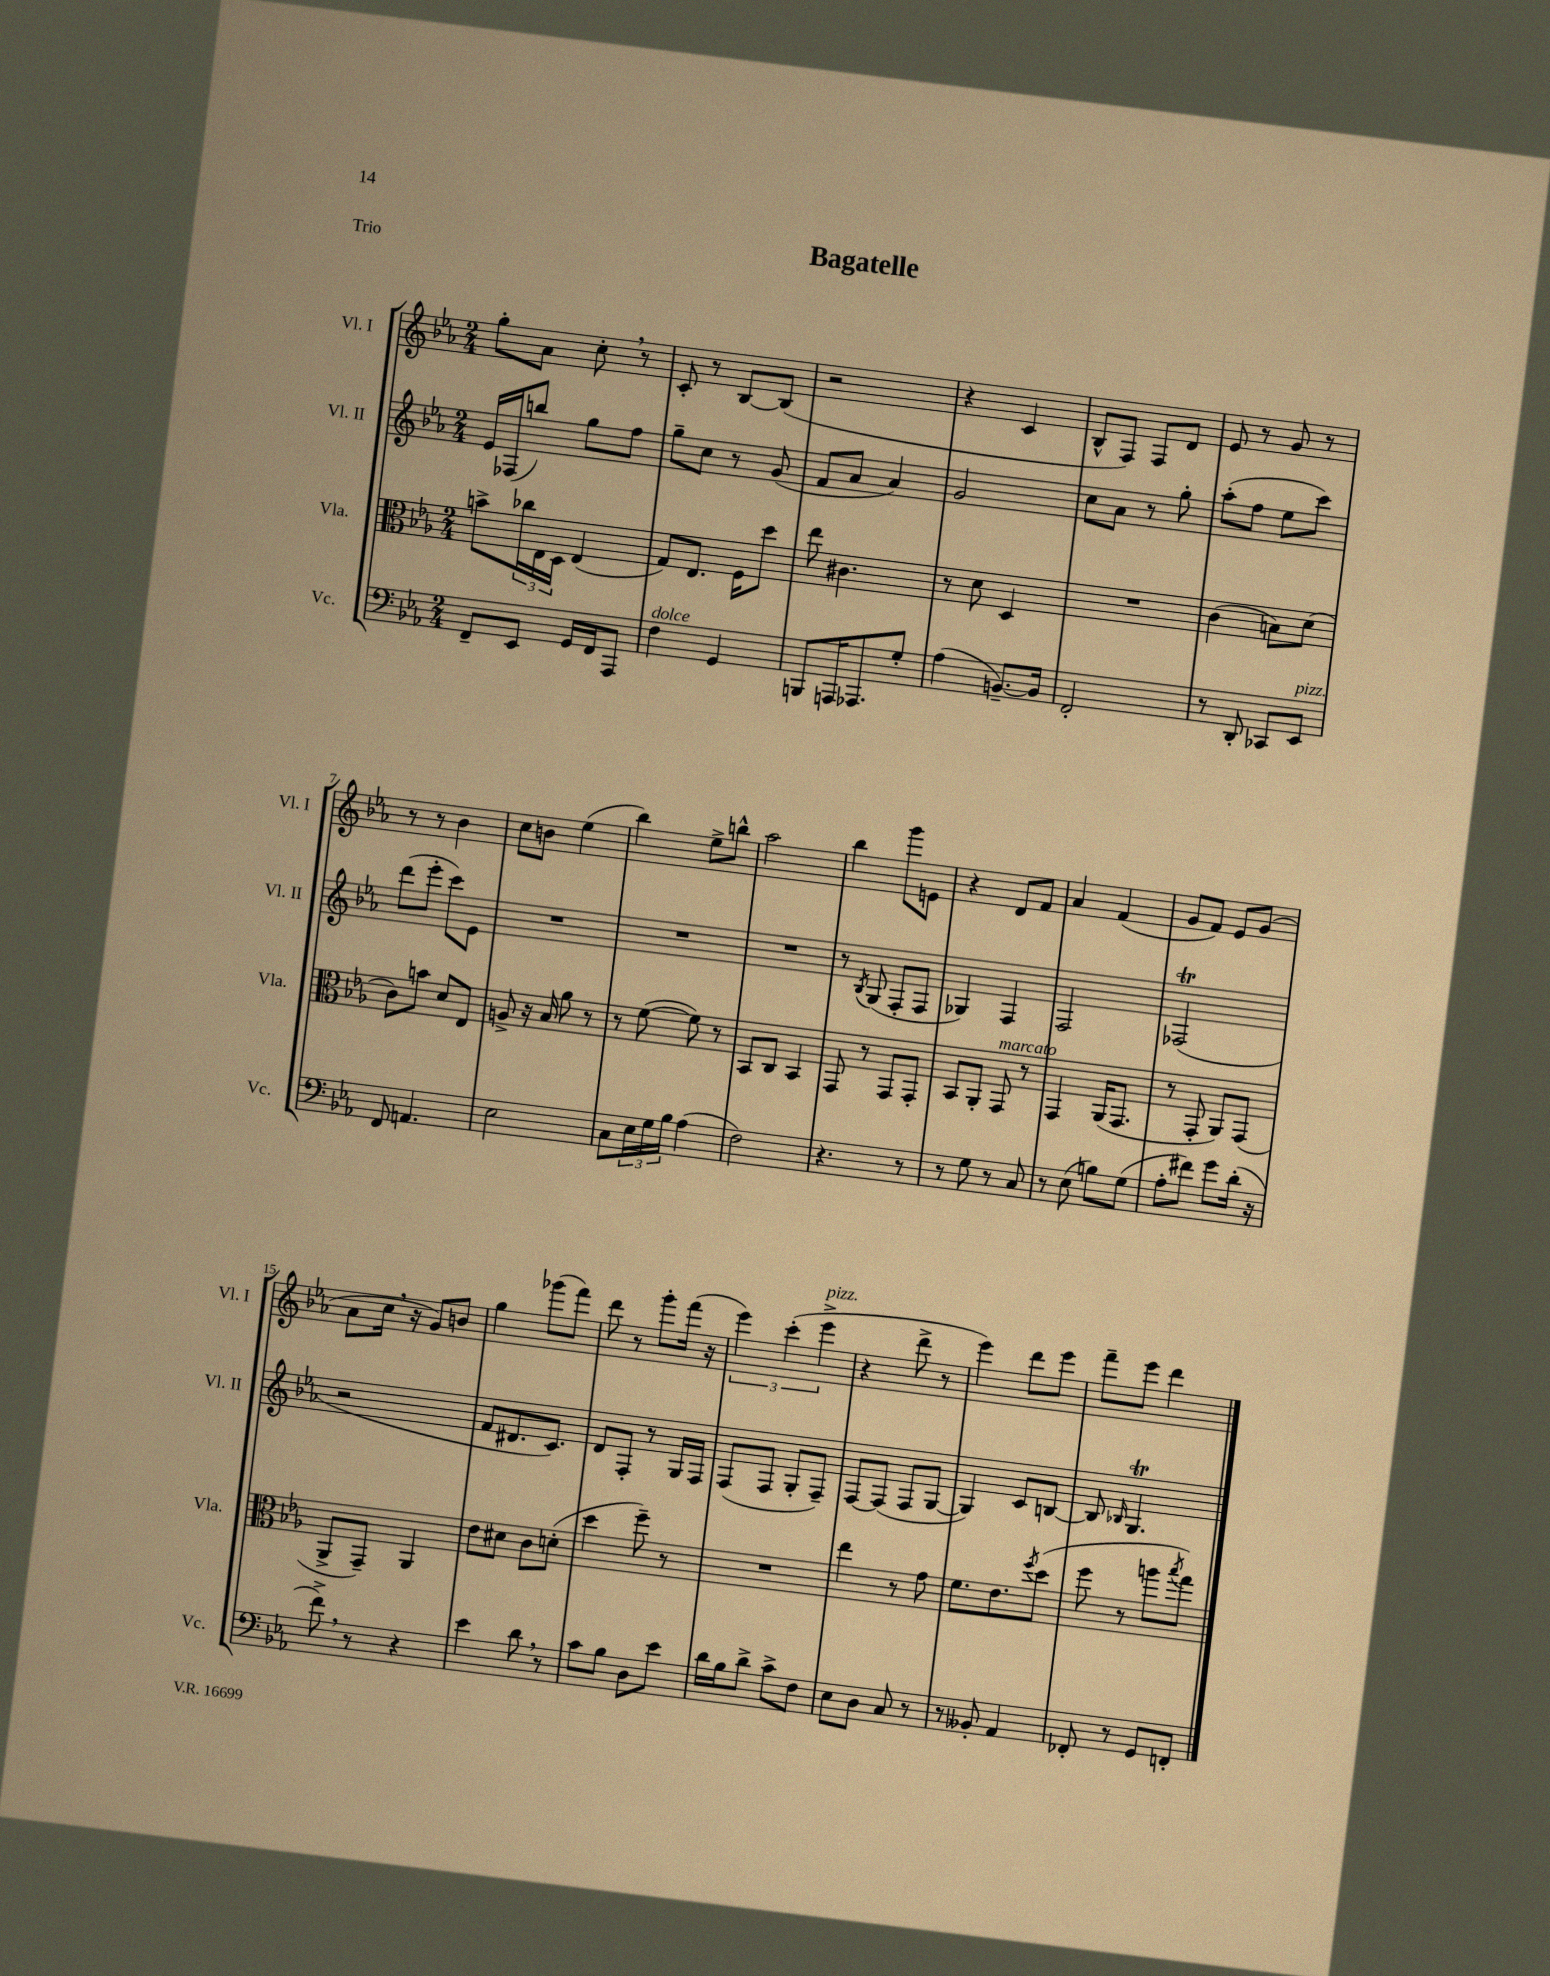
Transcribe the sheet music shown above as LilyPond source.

\header { title = "Bagatelle" piece = "Trio" }
<<
\new StaffGroup <<
\new Staff = "s0" \with { instrumentName = "Vl. I" shortInstrumentName = "Vl. I" } {
    \clef treble \key ees \major \numericTimeSignature \time 2/4
    g''8-. aes'8 c''8-. \breathe r8 |
    c'8-. r8 bes8~ bes8( |
    r2 |
    r4 c'4 |
    bes8-^ f8) f8 d'8 |
    ees'8 r8 g'8 r8 |
    r8 r8 bes'4 |
    c''8 b'8 ees''4( |
    bes''4) ees''8-> b''8-^ |
    aes''2 |
    bes''4 g'''8 e'8 |
    r4 d'8 f'8 |
    aes'4 f'4( |
    g'8 f'8) ees'8 g'8( |
    aes'8 c''16 \breathe r16 g'8) b'8 |
    g''4 ges'''8( f'''8) |
    d'''8 r8 g'''8-. f'''16( r16 |
    \tuplet 3/2 { ees'''4) c'''4-.( ees'''4->^\markup { \italic "pizz." } } |
    r4 d'''8-> r8 |
    ees'''4) d'''8 ees'''8 |
    f'''8-- ees'''8 d'''4 \bar "|." |
}
\new Staff = "s1" \with { instrumentName = "Vl. II" shortInstrumentName = "Vl. II" } {
    \clef treble \key ees \major \numericTimeSignature \time 2/4
    ees'16 fes16( b''8) g''8 f''8 |
    g''8-- c''8 r8 g'8( |
    f'8 aes'8 aes'4) |
    g'2 |
    c''8 aes'8 r8 g''8-. |
    aes''8-.( f''8 ees''8 c'''8) |
    d'''8( ees'''8-. c'''8) ees'8 |
    R2 |
    R2 |
    R2 |
    r8 \acciaccatura { bes8 } g8( f8-. f8 |
    ges4) f4 |
    f2 |
    fes2\trill( |
    r2 |
    f'8 dis'8. c'8.) |
    d'8 f8-. r8 g16 f16 |
    f8( f8 g8-. f8--) |
    f8~ f8( f8 g8~ |
    g4) c'8 b8~ |
    b8 \grace { bes16 } g4.\trill \bar "|." |
}
\new Staff = "s2" \with { instrumentName = "Vla." shortInstrumentName = "Vla." } {
    \clef alto \key ees \major \numericTimeSignature \time 2/4
    b'8-> \tuplet 3/2 { ces''16 ees16 d16 } ees4( |
    g8) ees8. f16 d''8 |
    ees''8 cis'4. |
    r8 d'8 d4 |
    R2 |
    c'4( b8) d'8( |
    c'8) b'8 d'8 ees8 |
    a8-> r16 bes16 aes'8 r8 |
    r8 f'8~( f'8) r8 |
    bes,8 c8 bes,4 |
    g,8 r8 g,8 g,8-. |
    bes,8 aes,8-. g,8^\markup { \italic "marcato" } r8 |
    g,4 aes,16( g,8. |
    r8 g,8-. aes,8) g,8( |
    aes,8-> g,8--) aes,4 |
    ees'8 dis'8 c'8 d'8-.( |
    d''4 f''8--) r8 |
    R2 |
    ees''4 r8 g'8 |
    f'8. ees'8. \acciaccatura { f''8 } d''8( |
    f''8 r8 a''8 \acciaccatura { bes''8 } g''8) \bar "|." |
}
\new Staff = "s3" \with { instrumentName = "Vc." shortInstrumentName = "Vc." } {
    \clef bass \key ees \major \numericTimeSignature \time 2/4
    f,8-- ees,8 g,16 f,16 aes,,8 |
    f4^\markup { \italic "dolce" } g,4 |
    b,,8 a,,16 aes,,8. g8-. |
    aes4( b,8.~--) b,16 |
    f,2-. |
    r8 d,8-. ces,8 ees,8^\markup { \italic "pizz." } |
    f,8 a,4. |
    ees2 |
    c8 \tuplet 3/2 { ees16 g16 bes16 } aes4( |
    f2) |
    r4. r8 |
    r8 g8 r8 c8 |
    r8 ees8( b8) g8( |
    aes8-. fis'8) g'8 d'16-.( r16 |
    f'8->) \breathe r8 r4 |
    ees'4 d'8 \breathe r8 |
    c'8 bes8 d8 ees'8 |
    d'16 bes16 d'8-> c'8-> f8 |
    ees8 d8 c8 r8 |
    r8 beses,8-. aes,4 |
    fes,8-. r8 g,8 f,8-. \bar "|." |
}
>>
>>
